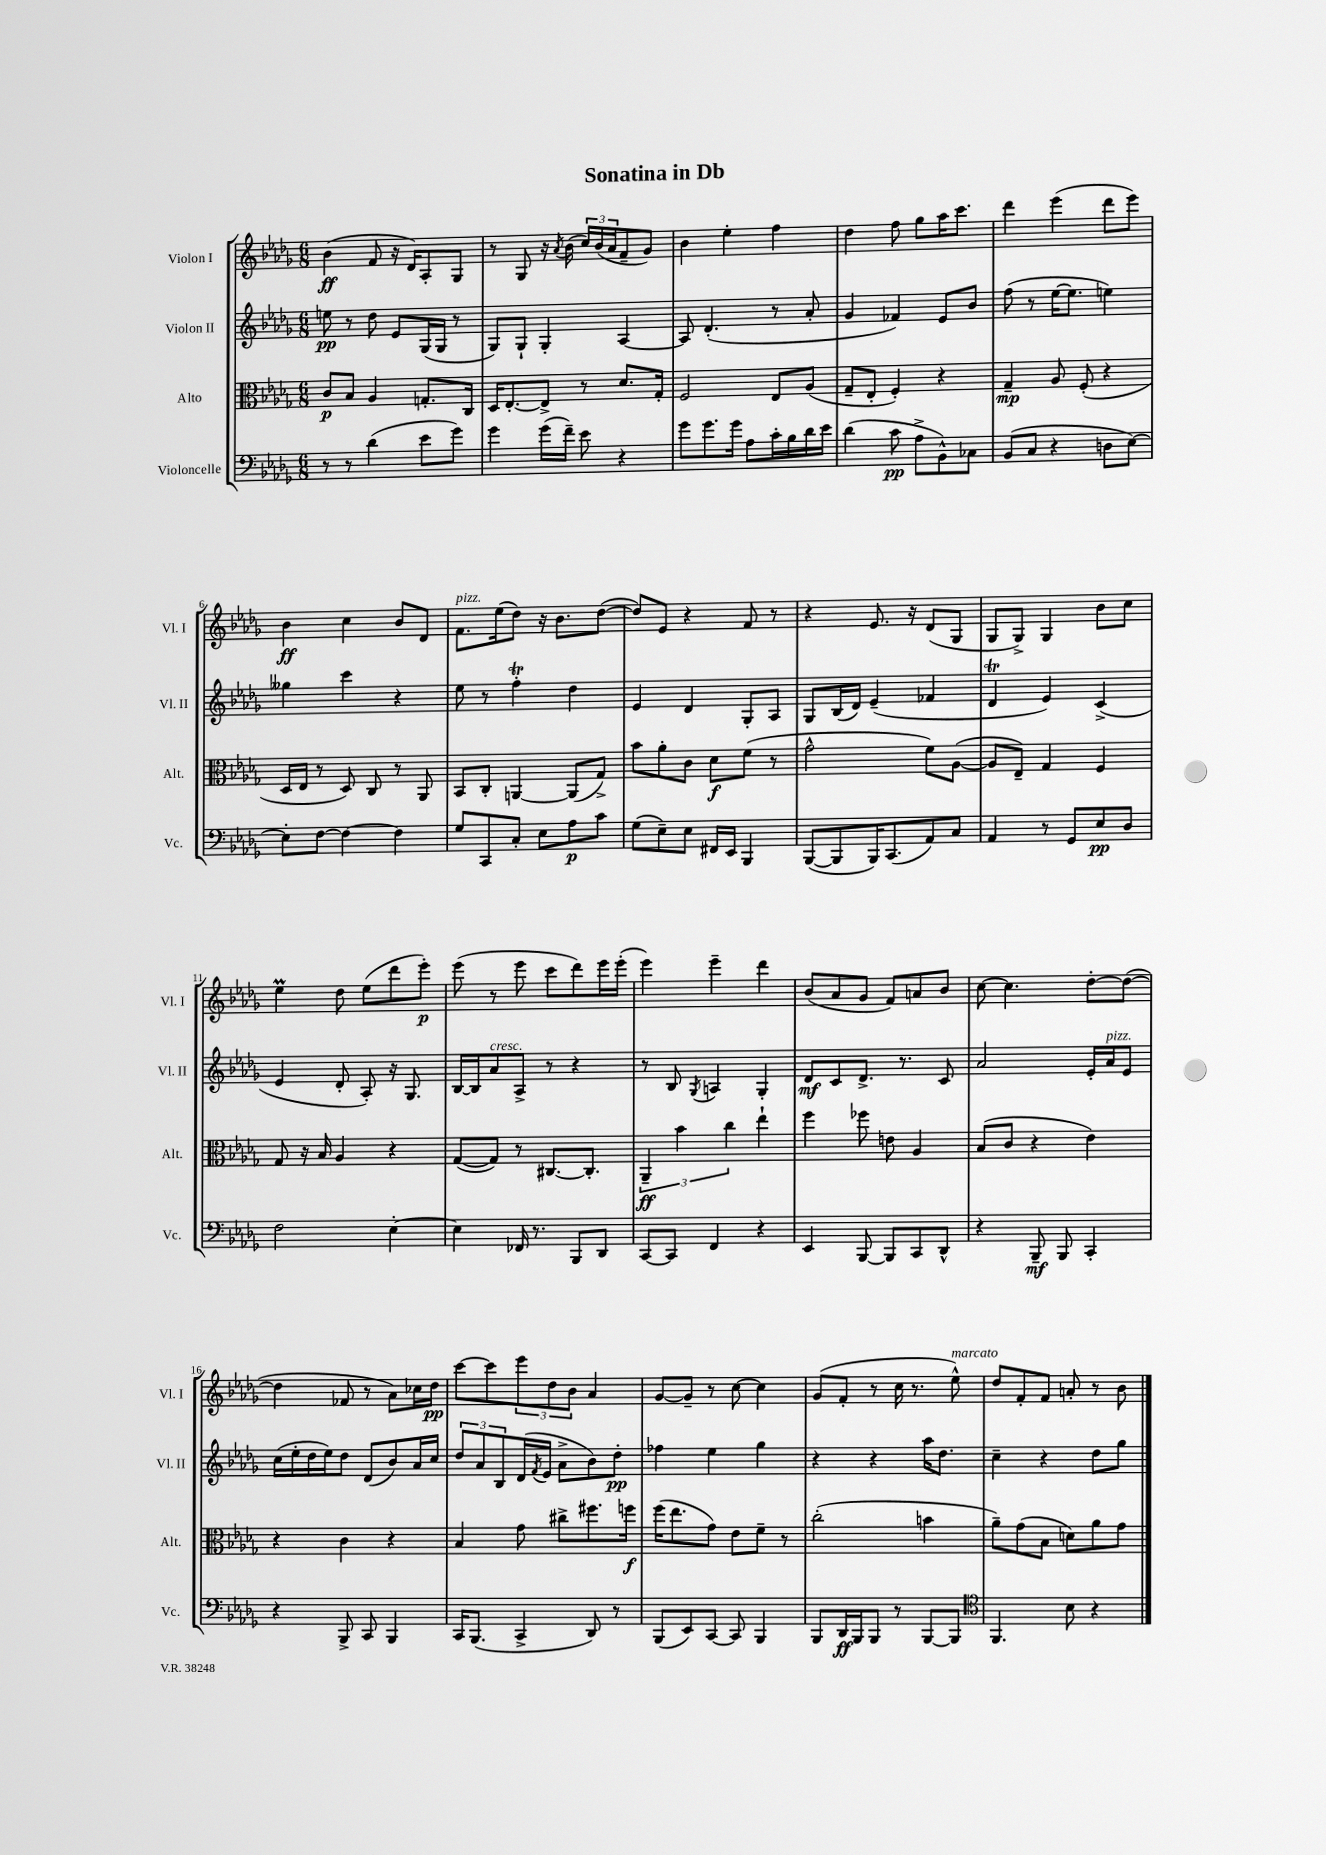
\header { title = "Sonatina in Db" }
<<
\new StaffGroup <<
\new Staff = "s0" \with { instrumentName = "Violon I" shortInstrumentName = "Vl. I" } {
    \clef treble \key des \major \numericTimeSignature \time 6/8
    bes'4\ff( f'8 r16 des'16) aes8-. ges8 |
    r8 ges8 r16 \acciaccatura { aes'8 } bes'16( \tuplet 3/2 { c''16) bes'16( aes'16 } f'8-- ges'8) |
    bes'4 ees''4-. f''4 |
    des''4 f''8 ges''8 aes''16 c'''8. |
    des'''4 ees'''4( des'''8 ees'''8) |
    bes'4\ff c''4 bes'8 des'8 |
    f'8.^\markup { \italic "pizz." } ees''16( des''8) r16 bes'8. des''8~( |
    des''8) ees'8 r4 f'8 r8 |
    r4 ees'8. r16 des'8( ges8 |
    ges8 ges8->) ges4 bes'8 c''8 |
    ees''4\prall des''8 ees''8( des'''8 ees'''8-.\p) |
    ees'''8( r8 ees'''8 c'''8 des'''8) ees'''16 ees'''16-.( |
    ees'''4) ees'''4-- des'''4 |
    bes'8( aes'8 ges'8 f'8) a'8 bes'8 |
    c''8~ c''4. des''8~-. des''8~( |
    des''4 fes'8 r8 aes'8) ces''16 des''16\pp |
    c'''8~ c'''8 \tuplet 3/2 { ees'''8 des''8 bes'8 } aes'4 |
    ges'8~ ges'8-- r8 c''8~ c''4 |
    ges'8( f'8-. r8 c''16 r8. ees''8-^^\markup { \italic "marcato" }) |
    des''8 f'8-. f'8 a'8-. r8 bes'8 \bar "|." |
}
\new Staff = "s1" \with { instrumentName = "Violon II" shortInstrumentName = "Vl. II" } {
    \clef treble \key des \major \numericTimeSignature \time 6/8
    e''8\pp r8 des''8 ees'8 ges16( ges16 r8 |
    ges8) ges8-! ges4-. aes4~ |
    aes8 des'4.-.( r8 aes'8-. |
    ges'4 fes'4) ees'8 bes'8 |
    f''8( r8 ees''16~ ees''8. e''4) |
    geses''4 c'''4 r4 |
    ees''8 r8 f''4-.\trill des''4 |
    ees'4 des'4 ges8-. aes8 |
    ges8 bes16( des'16) ees'4--( fes'4 |
    des'4\trill ees'4) c'4->( |
    ees'4 des'8-. aes8-.) r16 ges8. |
    bes16~ bes16 aes'8^\markup { \italic "cresc." } aes8-> r8 r4 |
    r8 bes8 \acciaccatura { ges8 } a4 ges4-. |
    des'8\mf c'8 des'8.-> r8. c'8 |
    aes'2 ees'16-. aes'16^\markup { \italic "pizz." } ees'8 |
    c''16( ees''16-. des''16 ees''16) des''8 des'8( bes'8) aes'16 c''16 |
    \tuplet 3/2 { des''8 aes'8 bes8 } des'16( \acciaccatura { f'8 } ees'16 aes'8-> bes'8) des''8-.\pp |
    fes''4 ees''4 ges''4 |
    r4 r4 aes''16 des''8. |
    c''4-- r4 des''8 ges''8 \bar "|." |
}
\new Staff = "s2" \with { instrumentName = "Alto" shortInstrumentName = "Alt." } {
    \clef alto \key des \major \numericTimeSignature \time 6/8
    c'8\p bes8 aes4 g8.-. c16 |
    des16 ees8.~-. ees8-> r8 des'8. ges16-. |
    f2 ees8 aes8( |
    ges8-- ees8-. f4-.) r4 |
    ges4--\mp aes8 f8-.( r4 |
    des16 ees16 r8 des8) c8 r8 aes,8 |
    bes,8 c8-. a,4~ a,8( ges8->) |
    bes'8 aes'8-. c'8 des'8\f f'8( r8 |
    ges'2-^ f'8) aes8~( |
    aes8 ees8--) ges4 f4 |
    ges8 r16 bes16 aes4 r4 |
    ges8~( ges8) r8 cis8.~ cis8.-. |
    \tuplet 3/2 { aes,4--\ff bes'4 c''4 } ees''4-! |
    f''4 fes''8 e'8 aes4 |
    bes8( c'8 r4 ees'4) |
    r4 c'4 r4 |
    bes4 ges'8 cis''8-> fis''8. f''16\f |
    f''16( ees''8. ges'8) ees'8 f'8-- r8 |
    c''2-.( b'4 |
    aes'8--) ges'8( bes8 d'8) aes'8 ges'8 \bar "|." |
}
\new Staff = "s3" \with { instrumentName = "Violoncelle" shortInstrumentName = "Vc." } {
    \clef bass \key des \major \numericTimeSignature \time 6/8
    r8 r8 des'4( ees'8 ges'8) |
    ges'4 ges'16( f'16--) ees'8 r4 |
    ges'8 ges'8. ges'16 aes8 c'16-. bes16 des'16 ees'16 |
    des'4( c'8\pp aes8-> bes,8-^) ces8 |
    bes,8( c8 r4 d8 ees8~) |
    ees8-. f8~ f4~ f4 |
    ges8 c,8 c8-. ees8 aes8\p c'8 |
    ges8( ees8--) ees8 fis,16 ees,16 bes,,4 |
    bes,,8~( bes,,8 bes,,16) c,8.( aes,8) c8 |
    aes,4 r8 ges,8 ees8\pp des8 |
    f2 ees4~-. |
    ees4 fes,16 r8. bes,,8 des,8 |
    c,8~ c,8 f,4 r4 |
    ees,4 bes,,8~ bes,,8 c,8 des,8-^ |
    r4 bes,,8--\mf bes,,8 c,4-. |
    r4 bes,,8-> c,8 bes,,4 |
    c,16 bes,,8.( c,4-> des,8) r8 |
    bes,,8( ees,8) c,8~ c,8 bes,,4 |
    bes,,8 des,16\ff bes,,16 bes,,8 r8 bes,,8~ bes,,8 |
    \clef tenor f,4. bes8 r4 \bar "|." |
}
>>
>>
